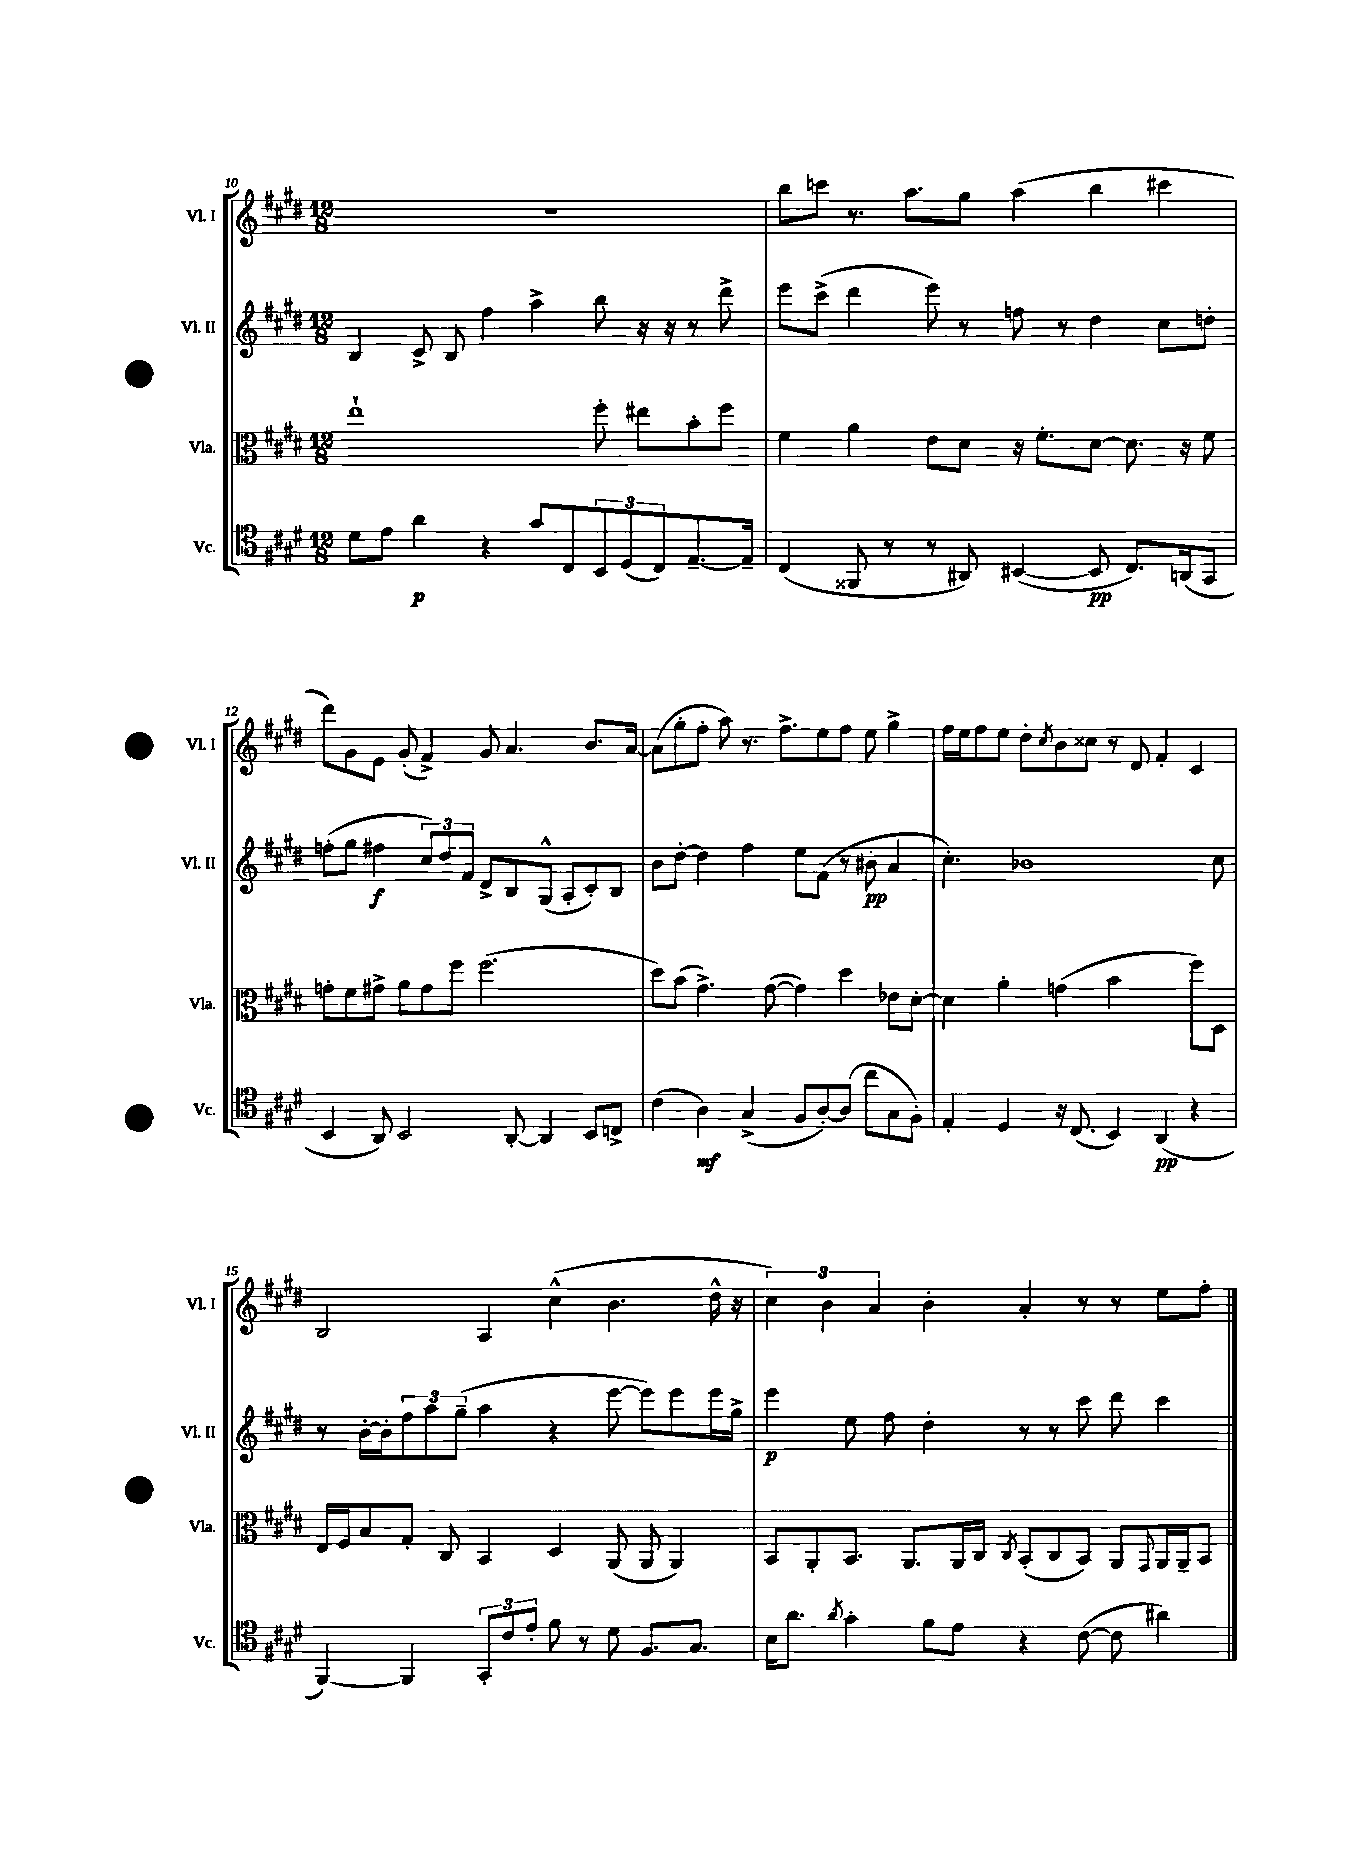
<<
\new StaffGroup <<
\new Staff = "s0" \with { instrumentName = "Vl. I" shortInstrumentName = "Vl. I" } {
    \clef treble \key e \major \numericTimeSignature \time 12/8
    R1. |
    b''8 c'''8 r8. a''8. gis''8 a''4( b''4 cis'''4 |
    dis'''8) gis'8 e'8 gis'8-.( fis'4->) gis'8 a'4. b'8. a'16~ |
    a'8( gis''8-. fis''8-. a''8) r8. fis''8.-> e''8 fis''8 e''8 gis''4-> |
    fis''16 e''16 fis''8 e''8 dis''8-. \acciaccatura { cis''8 } b'8 cisis''8 r8 dis'8 fis'4-. cis'4 |
    b2 a4 cis''4-^( b'4. dis''16-^ r16 |
    \tuplet 3/2 { cis''4) b'4 a'4 } b'4-. a'4-. r8 r8 e''8 fis''8-. \bar "|." |
}
\new Staff = "s1" \with { instrumentName = "Vl. II" shortInstrumentName = "Vl. II" } {
    \clef treble \key e \major \numericTimeSignature \time 12/8
    b4 cis'8-> b8 fis''4 a''4-> b''8 r16 r16 r8 dis'''8-> |
    e'''8 cis'''8->( dis'''4 e'''8) r8 f''8 r8 dis''4 cis''8 d''8-. |
    f''8-.( gis''8 fis''4\f \tuplet 3/2 { cis''8) dis''8 fis'8 } dis'8-> b8 gis8-^( a8-. cis'8-.) b8 |
    b'8 dis''8~-. dis''4 fis''4 e''8 fis'8( r8 bis'8-.\pp a'4 |
    cis''4.-.) bes'1 cis''8 |
    r8 b'16~-. b'16-. \tuplet 3/2 { fis''8 a''8 gis''8--( } a''4 r4 e'''8~ e'''8) e'''8 e'''16 gis''16-> |
    e'''4\p e''8 fis''8 dis''4-. r8 r8 cis'''8 dis'''8 cis'''4 \bar "|." |
}
\new Staff = "s2" \with { instrumentName = "Vla." shortInstrumentName = "Vla." } {
    \clef alto \key e \major \numericTimeSignature \time 12/8
    e''1-! fis''8-. eis''8 b'8-. fis''8 |
    fis'4 a'4 e'8 dis'8 r16 fis'8.-. dis'8~ dis'8. r16 fis'8 |
    g'8-. fis'8 gis'8-> a'8 gis'8 fis''8 fis''2.( |
    dis''8) b'8( gis'4.->) gis'8~( gis'4) dis''4 ees'8 dis'8~-. |
    dis'4 a'4-. g'4( b'2 fis''8) dis8 |
    e16 fis16 b8 gis8-. cis8 b,4 dis4 a,8( a,8 a,4) |
    b,8 a,8-. b,8. a,8. a,16 cis16 \acciaccatura { cis8 } b,8-.( cis8 b,8) a,8 \appoggiatura { gis,8 } a,16 a,16-- b,8 \bar "|." |
}
\new Staff = "s3" \with { instrumentName = "Vc." shortInstrumentName = "Vc." } {
    \clef tenor \key e \major \numericTimeSignature \time 12/8
    dis'8 e'8 a'4\p r4 gis'8 cis8 \tuplet 3/2 { b,8 dis8( cis8) } e8.~-- e16-- |
    cis4( fisis,8 r8 r8 ais,8) bis,4~( bis,8\pp cis8.) a,16( gis,8 |
    b,4 a,8) b,2 a,8~-. a,4 b,8 c8-> |
    cis'4( a4\mf) gis4->( fis8 a8~-.) a8( cis''8 gis8 fis8-.) |
    e4-. dis4 r16 cis8.( b,4) a,4\pp( r4 |
    fis,4~) fis,4 \tuplet 3/2 { gis,8-. cis'8 e'8-. } fis'8 r8 dis'8 fis8. gis8. |
    b16 a'8. \acciaccatura { a'8 } gis'4-. fis'8 e'8 r4 cis'8~( cis'8 ais'4) \bar "|." |
}
>>
>>
\layout { \context { \Score currentBarNumber = #10 } }
